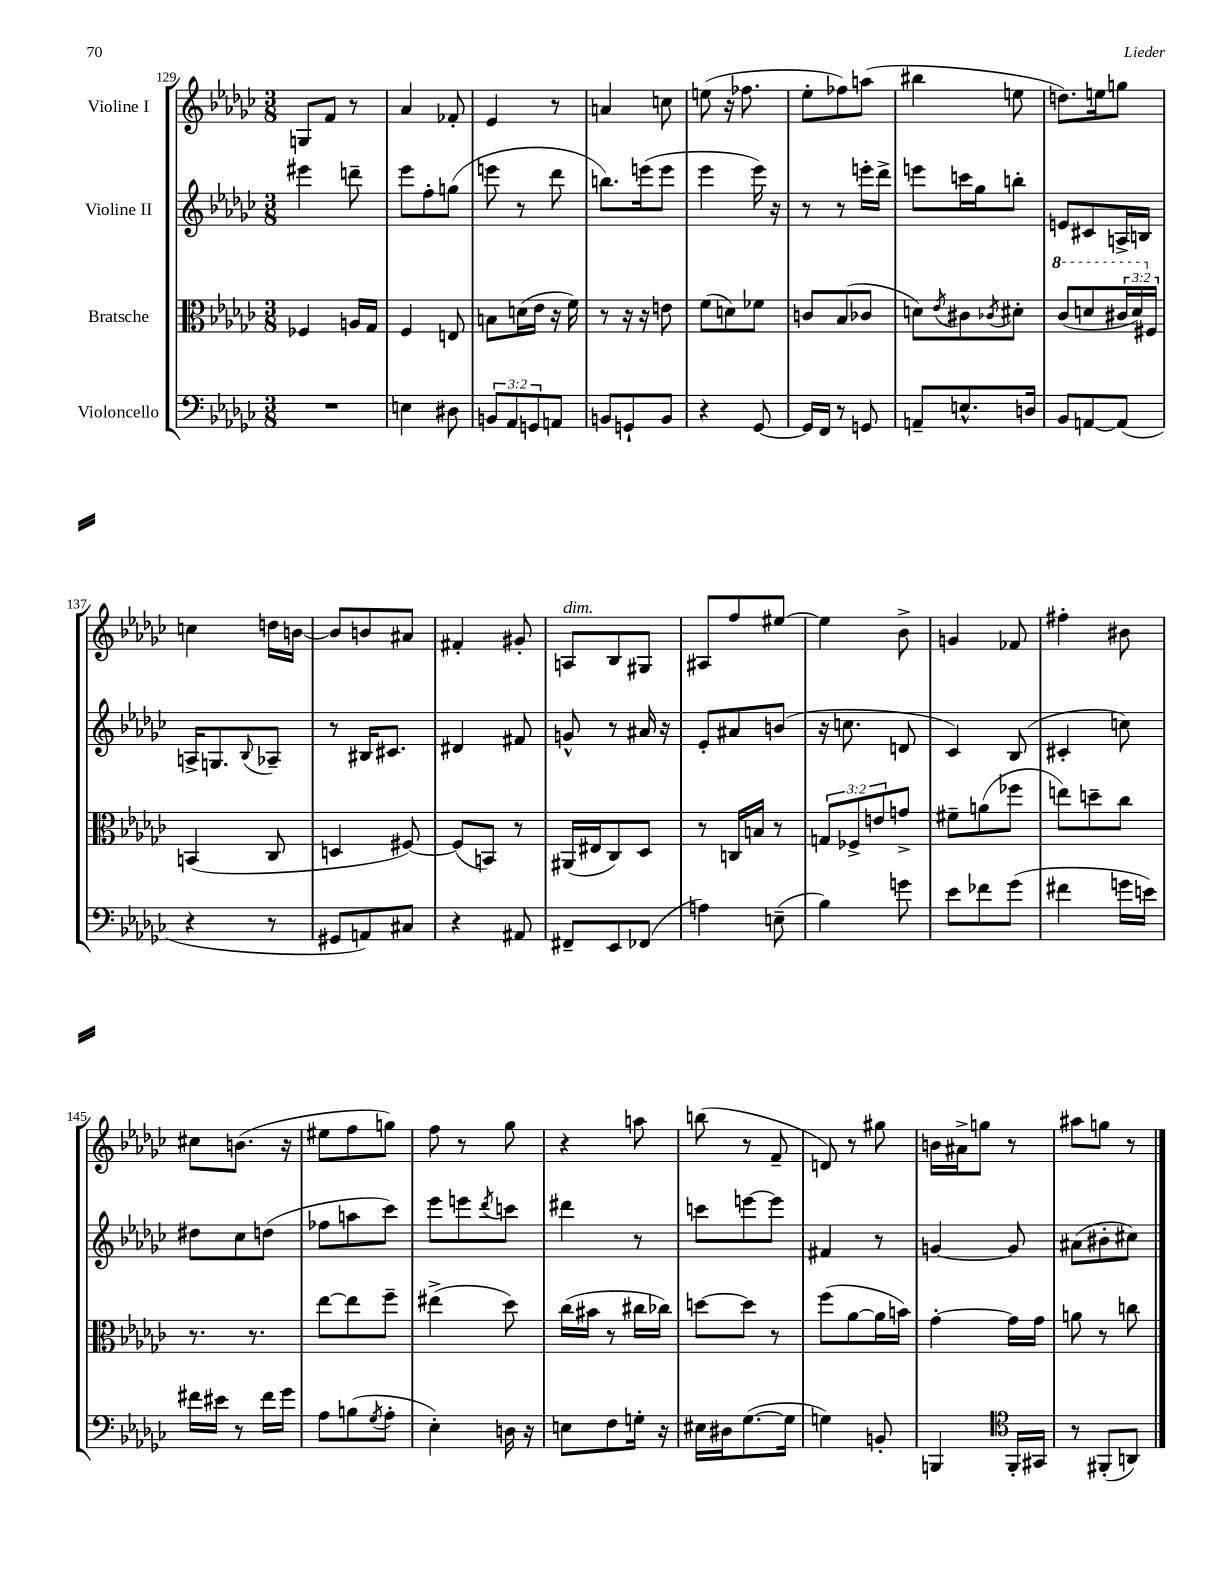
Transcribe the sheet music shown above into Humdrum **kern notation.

**kern	**kern	**kern	**kern
*part4	*part3	*part2	*part1
*staff4	*staff3	*staff2	*staff1
*I"Violoncello	*I"Bratsche	*I"Violine II	*I"Violine I
*clefF4	*clefC3	*clefG2	*clefG2
*k[b-e-a-d-g-c-]	*k[b-e-a-d-g-c-]	*k[b-e-a-d-g-c-]	*k[b-e-a-d-g-c-]
*M3/8	*M3/8	*M3/8	*M3/8
=129	=129	=129	=129
4.r	4F-X/	4eee#X\	8Gn/L
.	.	.	8f/J
.	16An/LL	8dddn~\	8r
.	16G-/JJ	.	.
=130	=130	=130	=130
4En\	4F/	8eee-\L	4a-/
.	.	8ff'\	.
8D#X\	8En/	(8ggn\J	8f-X'/
=131	=131	=131	=131
12BBn/L	8Bn\L	8eeen\	4e-/
12AA-/	.	.	.
.	(16dn\L	8r	.
12GGn/	.	.	.
.	16e-\JJ	.	.
8AAn/J	16r	8ddd-\	8r
.	16f\)	.	.
=132	=132	=132	=132
8BBn/L	8r	8.bbn\L)	4an/
8GGn`/	16r	.	.
.	16r	(16eeen\k	.
8BB/J	8en\	8eee\J	8ccn\
=133	=133	=133	=133
4r	(8f\L	4eee-\	(8een\
.	8dn\)	.	16r
.	.	.	8.ff-X\
[8GG-/	8f-X\J	16eee-\)	.
.	.	16r	.
=134	=134	=134	=134
16GG-/LL]	8cn/L	8r	8ee-'\L
16FF/JJ	.	.	.
8r	(8B-/	8r	8ff-X\)
8GGn/	8c-X/J	16eeen'\LL	(8aan\J
.	.	16ddd-^\JJ	.
=135	=135	=135	=135
8AAn~/L	8dn\L)	8eeen\L	4bb#X\
.	8qe-/	.	.
8.En^^/	8c#X\	16cccn\L	.
.	.	16gg-\J	.
.	8qc-X/	.	.
.	8d#X'\J	8bbn'\J	8een\
16Dn/Jk	.	.	.
=136	=136	=136	=136
*	*8va	*	*
8BB-/L	(8cc-/L	8en/L	8.ddn\L)
[8AAn/	8ddn/	8c#X/	.
.	.	.	16een\k
(8AA/J]	24cc#X/L	16An^/L	8ggn\J
.	24dd/)	.	.
.	.	16Bn/JJ	.
*	*X8va	*	*
.	24F#X/JJ	.	.
!!LO:LB:g=z
=137	=137	=137	=137
4r	(4BBn/	16An^/KL	4ccn\
.	.	8.Gn/	.
.	.	8qqB-/	.
8r	8C-/	8A-X~/J	16ddn\LL
.	.	.	[16bn\JJ
=138	=138	=138	=138
8GG#X/L	4Dn/	8r	8b/L]
8AAn/)	.	16B#X/KL	8bn/
.	.	8.c#X/J	.
8C#X/J	[8F#X/)	.	8a#X/J
=139	=139	=139	=139
4r	(8F#/L]	4d#X/	4f#X'/
.	8BBn/J)	.	.
8AA#X/	8r	8f#X/	8g#X'/
=140	=140	=140	=140
!	!	!	!LO:TX:a:i:t=dim.
8FF#X~/L	(16AA#X/LL	8gn^^/	8An/L
.	16E#X/J	.	.
8EE-/	8C-/)	8r	8B-/
(8FF-X/J	8D-/J	16a#X/	8G#X/J
.	.	16r	.
=141	=141	=141	=141
4An\)	8r	8e-'/L	8A#X/L
.	16Cn/LL	8a#X/	8ff/
.	16Bn/JJ	.	.
(8En~\	8r	(8bn/J	[8ee#X/J
=142	=142	=142	=142
4B-\)	12Gn/L	16r	4ee#\]
.	.	8.ccn\	.
.	12F-X^/	.	.
.	12en/	.	.
8gn\	8gn^/J	8dn/	8b-^\
=143	=143	=143	=143
8e-\L	8f#X~\L	4c-/)	4gn/
8f-X\	(8an\	.	.
(8g-\J	8ff-X\J	(8B-/	8f-X/
=144	=144	=144	=144
4f#X\	8een\L)	4c#X'/	4ff#X'\
.	8ddn~\	.	.
16gn\LL	8cc-\J	8ccn\)	8b#X\
16en\JJ)	.	.	.
!!LO:LB:g=z
=145	=145	=145	=145
16f#X\LL	8.r	8dd#X\L	8cc#X\L
16e#X\JJ	.	.	.
8r	.	8cc-\	(8.bn\J
.	8.r	.	.
16f#\LL	.	(8ddn\J	.
16g-\JJ	.	.	16r
=146	=146	=146	=146
8A-\L	[8ee-\L	8ff-X\L	8ee#X\L
(8Bn\	8ee-\]	8aan\	8ff\
8qG-/	.	.	.
8A-'\J	8ff~\J	8ccc-\J)	8ggn\J)
=147	=147	=147	=147
4E-'\)	(4ee#X^\	8eee-\L	8ff\
.	.	8eeen\	8r
.	.	8qddd-/	.
16Dn\	8dd-\)	8cccn\J	8gg-\
16r	.	.	.
=148	=148	=148	=148
8En\L	(16cc-\LL	4ddd#X\	4r
.	16b#X\JJ	.	.
8F\	8r	.	.
16Gn'\Jk	16cc#X\LL	8r	8aan\
16r	16cc-X\JJ)	.	.
=149	=149	=149	=149
16E#X\LL	[8ddn\L	8cccn\L	(8bbn\
16D#X\J	.	.	.
([8.G-\	8dd\J]	[8eeen\	8r
.	8r	8eee\J]	8f~/
16G-\Jk]	.	.	.
=150	=150	=150	=150
4Gn\)	(8ff\L	4f#X/	8dn/)
.	[8a-\	.	8r
8BBn'/	16a-\L]	8r	8gg#X\
.	16bn\JJ)	.	.
=151	=151	=151	=151
4BBBn/	[4g-'\	[4gn/	16bn\LL
.	.	.	16a#X^\J
.	.	.	8ggn\J
*clefC4	*	*	*
16FF'/LL	16g-\LL]	8g/]	8r
16GG#X/JJ	16g-\JJ	.	.
=152	=152	=152	=152
8r	8an\	(8a#X\L	8aa#X\L
(8FF#X'/L	8r	8b#X'\	8ggn\J
8AAn/J)	8ccn\	8cc#X\J)	8r
==	==	==	==
*-	*-	*-	*-
